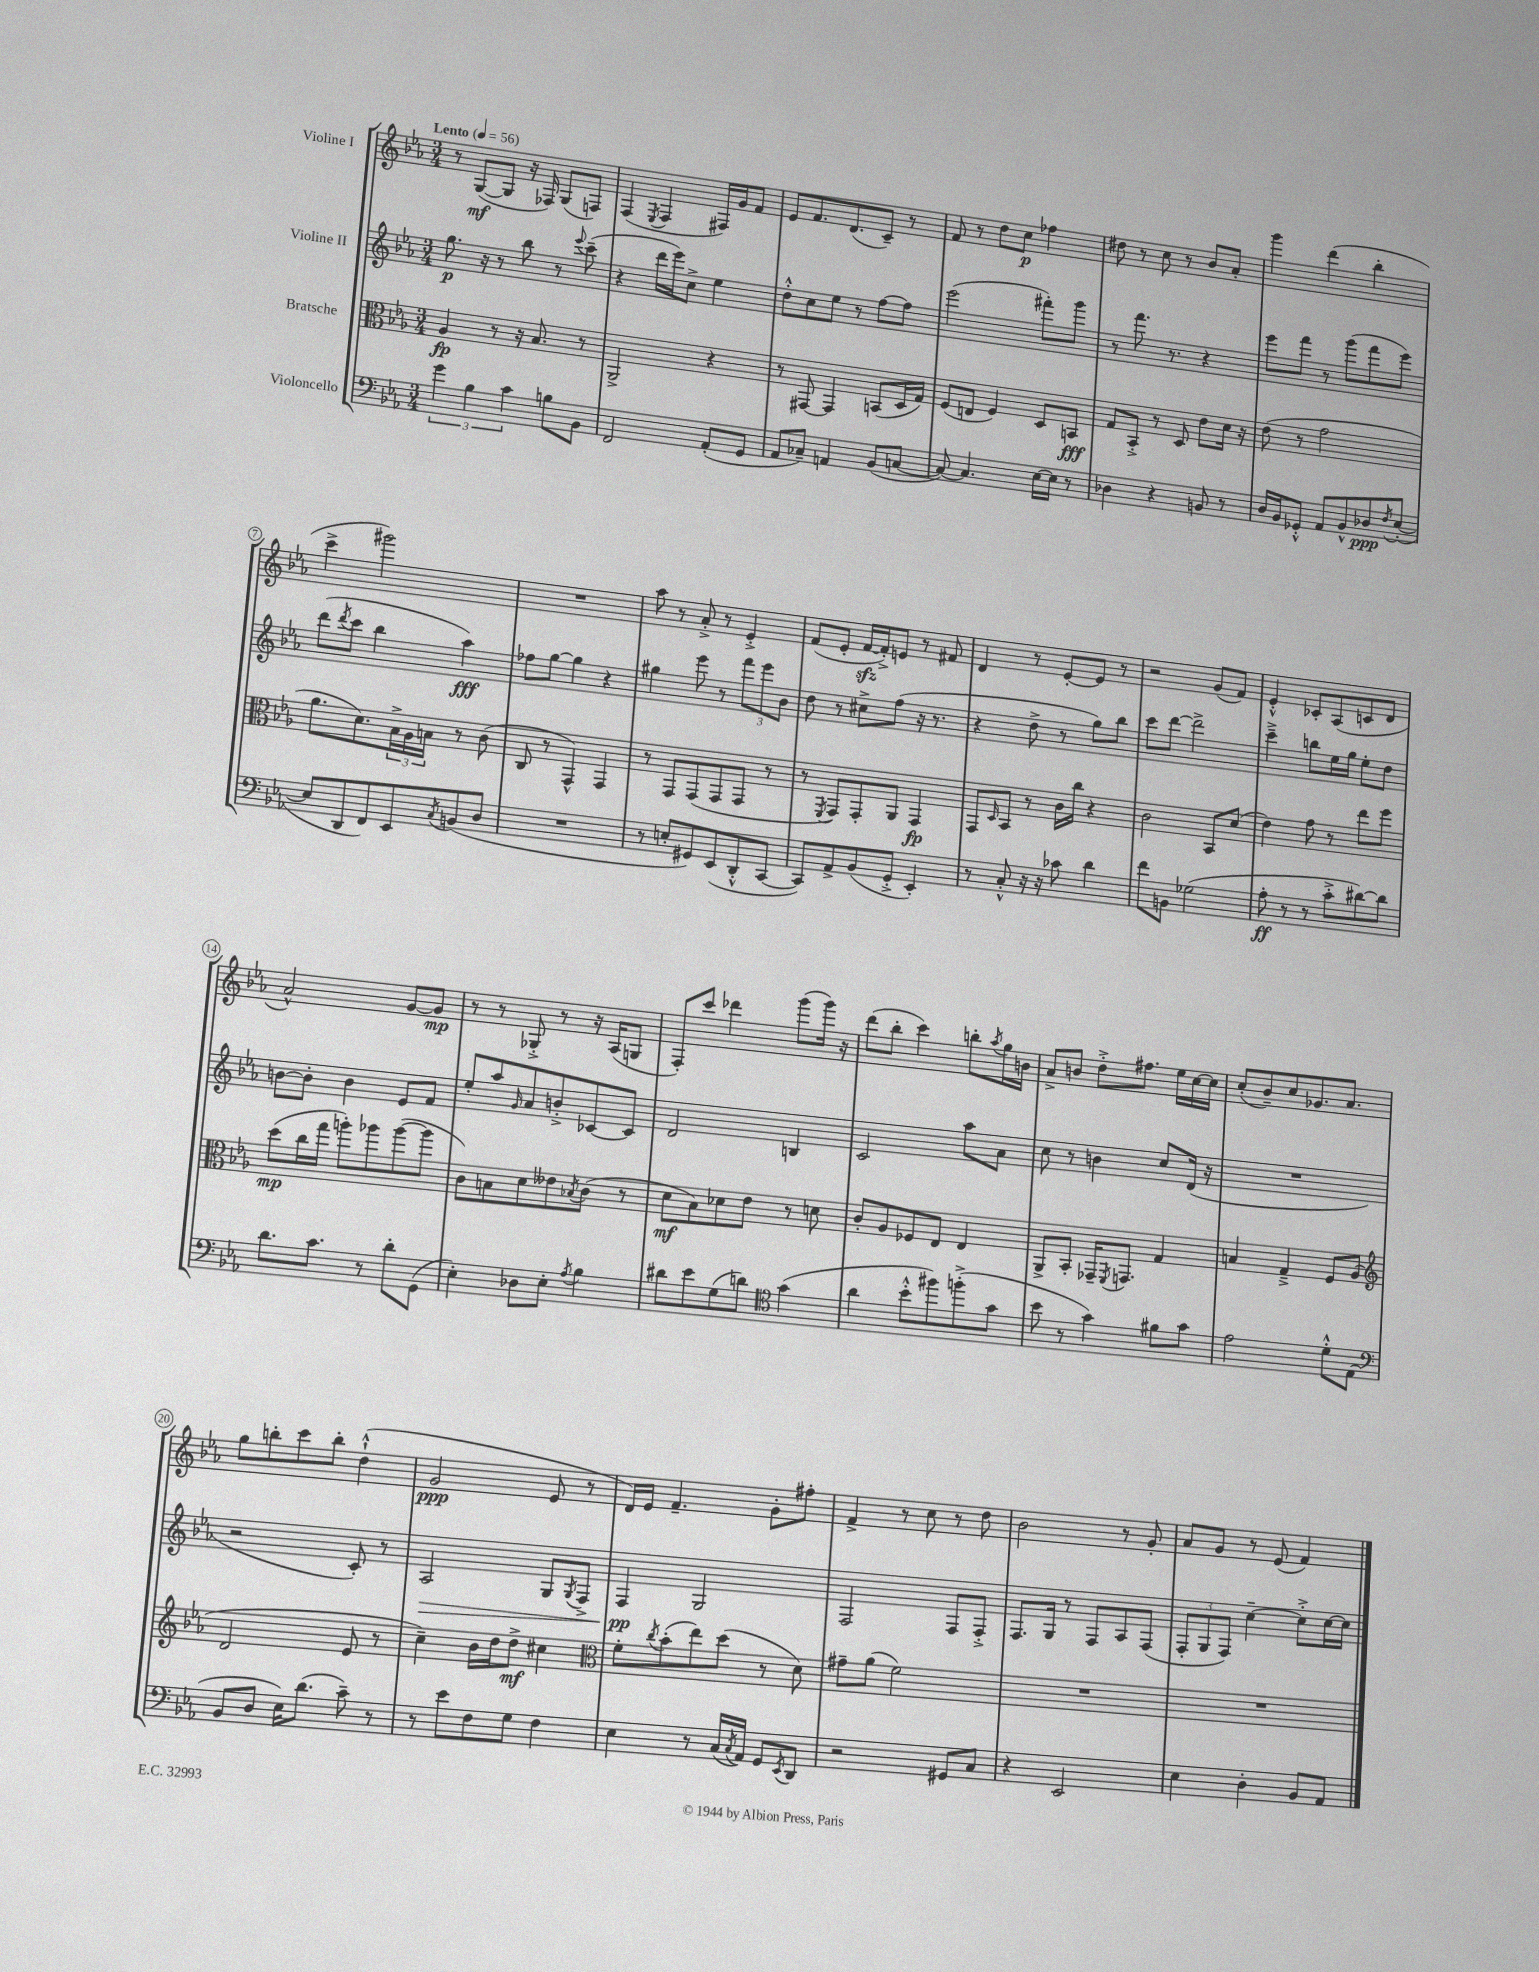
<<
\new StaffGroup <<
\new Staff = "s0" \with { instrumentName = "Violine I" } {
    \clef treble \key ees \major \numericTimeSignature \time 3/4 \tempo "Lento" 4 = 56
    r8 g8~\mf( g8 r16 fes16) g8( f8) |
    f4( \acciaccatura { ees8 } f4 fis16) g'16 f'8 |
    ees'8 f'8. d'8.( c'8--) r8 |
    f'8 r8 d''8 c''8\p fes''4 |
    dis''8 r8 c''8 r8 bes'8 aes'8-. |
    g'''4 d'''4( bes''4-. |
    c'''4-> gis'''2) |
    R2. |
    aes''8 r8 aes'8-.-> r8 ees'4-.-> |
    f'8( ees'8-. f'16~\sfz f'16-.->) e'8 r8 fis'8 |
    d'4 r8 ees'8~-. ees'8 r8 |
    r2 g'8( f'8) |
    ees'4-.-^ ces'8-. aes8( c'8 d'8 |
    aes'2-^) g'8~ g'8\mp |
    r8 r8 ges8-.-> r8 r16 aes16( g8 |
    f8-.) c'''8 des'''4 g'''8( g'''16) r16 |
    d'''8( bes''8-. c'''4) b''8-. \acciaccatura { aes''8 } g''16 b'16 |
    aes'8-> b'8 d''8-.-> fis''8. ees''16 c''16~ c''16 |
    c''8-.( bes'8--) c''8 ges'8. aes'8. |
    g''8 b''8-. c'''8 b''8-. d''4-!-^( |
    g'2\ppp ees'8 r8 |
    d'16) ees'16 f'4.-- g'8-. fis''8-. |
    f'4-> r8 c''8 r8 d''8 |
    bes'2 r8 g'8-. |
    aes'8 g'8 r8 ees'8( f'4) \bar "|." |
}
\new Staff = "s1" \with { instrumentName = "Violine II" } {
    \clef treble \key ees \major \numericTimeSignature \time 3/4
    g''8.\p r16 r8 bes''8 r8 \appoggiatura { ees'''8 } c'''8--( |
    r4 d'''16 ees'''16) c''8-> ees''4 |
    d''8-.-^ c''8 ees''8 r8 f''8~ f''8 |
    ees'''2( fis'''8-.) g'''8 |
    r8 f'''8. r8. r4 |
    ees'''8 f'''8 r8 g'''8( f'''8 ees'''8) |
    d'''8( \acciaccatura { d'''8 } c'''8 bes''4 aes''4\fff) |
    fes''8 g''8~ g''4 r4 |
    gis''4 ees'''8 r8 \tuplet 3/2 { f'''8 ees'''8 bes'8 } |
    d''8 r8 cis''8-> f''8( r16 r8. |
    r4 d''8-> r8 g''8) bes''8 |
    c'''8 d'''8~ d'''2-> |
    c'''4---> b''8 ees''16 g''16 ees''8-. d''8 |
    b'8~ b'8-. b'4 ees'8 f'8 |
    ees''8-. aes''8 \grace { g'16 } aes'8 b'8-.-> ces'8~ ces'8 |
    d'2 b4 |
    c'2 aes''8 aes'8 |
    c''8 r8 b'4 c''8 d'16( r16 |
    R2. |
    r2 c'8-.) r8 |
    aes2\> g8 \acciaccatura { g8 } f8-> |
    f4\pp\! g2 |
    f2 f8 f8-.-> |
    f8. g16 r8 f8 aes8 f8( |
    \tuplet 3/2 { f8-. g8 f8) } c''4~-- c''8-.-> c''16~ c''16 \bar "|." |
}
\new Staff = "s2" \with { instrumentName = "Bratsche" } {
    \clef alto \key ees \major \numericTimeSignature \time 3/4
    aes4\fp r8 r16 bes8. r8 |
    aes,2-> r4 |
    r8 gis,8~ gis,4 b,8( d16 g16) |
    f8( e8 f4) d8 b,8\fff |
    g8 bes,8-.-> r8 d8 ees'8 d'16 r16 |
    ees'8( r8 g'2 |
    aes'8. d'8.) \tuplet 3/2 { bes16-> aes16 b16 } r8 c'8( |
    c8 r8 g,4-^) g,4 |
    r8 g,8 g,8( g,8 g,8 r8 |
    r8 \acciaccatura { f,8 } g,8) g,8-. aes,8 g,4\fp |
    g,8 \grace { d16 } bes,8 r8 c'16 c''16 r4 |
    c'2 bes,8 d'8( |
    ees'4) g'8 r8 ees''8 f''8 |
    d''8\mp( c''16 g''16 a''8-.) aes''8 aes''8~( aes''8 |
    c'8) b8 d'8 eeses'8 \acciaccatura { bes8 } c'8( r8 |
    d'8\mf bes8) des'8 ees'8 r8 d'8 |
    c'8-. aes8 fes8 ees8 ees4 |
    aes,8-> bes,8-. ges,16-- \acciaccatura { f,8 } g,8. g4 |
    b4 g4---> f8 aes8( |
    \clef treble d'2 ees'8 r8 |
    c''4--) bes'16 d''16 d''8->\mf cis''4 |
    \clef alto f'8-. \acciaccatura { c''8 } bes'8-.( ees''8) d''8( r8 d'8) |
    gis'8-- aes'8( f'2) |
    R2. |
    R2. \bar "|." |
}
\new Staff = "s3" \with { instrumentName = "Violoncello" } {
    \clef bass \key ees \major \numericTimeSignature \time 3/4
    \tuplet 3/2 { g'4 bes4 c'4 } b8 bes,8 |
    f,2 aes,8-.( g,8 |
    aes,8 ces8--) a,4 bes,8( c8~ |
    c8~) c4. ees16~ ees16 r8 |
    des4 r4 b,8 r8 |
    d16 bes,16 ges,8-.-^ aes,8 bes,8-^ des8\ppp \acciaccatura { f8 } ees8~-.( |
    ees8 d,8 f,8) ees,8 \acciaccatura { c8 } b,8( d8 |
    R2. |
    r8 e8-. gis,8) ees,8( d,8-.-^ c,8~ |
    c,8) aes,8-> bes,8( g,8-.-> ees,4-.) |
    r8 c8-.-^ r16 r16 ces'8 d'4 |
    f'8 b,8 ges2( |
    aes8-.\ff r8 r8 c'8-.-> dis'8~) dis'8 |
    d'8. c'8. r8 d'8-. g,8( |
    ees4-.) des8 ees8-. \acciaccatura { aes8 } bes4 |
    dis'8 ees'8 g8( d'8) \clef tenor g'4( |
    aes'4 bes'8-.-^ fis''8) f''8-.->( g'8 |
    bes'8 r8 g'4) fis'8 g'8 |
    ees'2 d'8-.-^ ees8( |
    \clef bass bes,8 d8 ees16) d'8.( c'8--) r8 |
    r8 ees'8 f8 g8 f4 |
    ees4 r8 c16( \acciaccatura { c8 } aes,16) g,8 \acciaccatura { ees,8 } d,8 |
    r2 gis,8 c8 |
    r4 ees,2 |
    ees4 d4-. bes,8 aes,8 \bar "|." |
}
>>
>>
\layout { \context { \Score \override BarNumber.stencil = #(make-stencil-circler 0.1 0.3 ly:text-interface::print) } }
